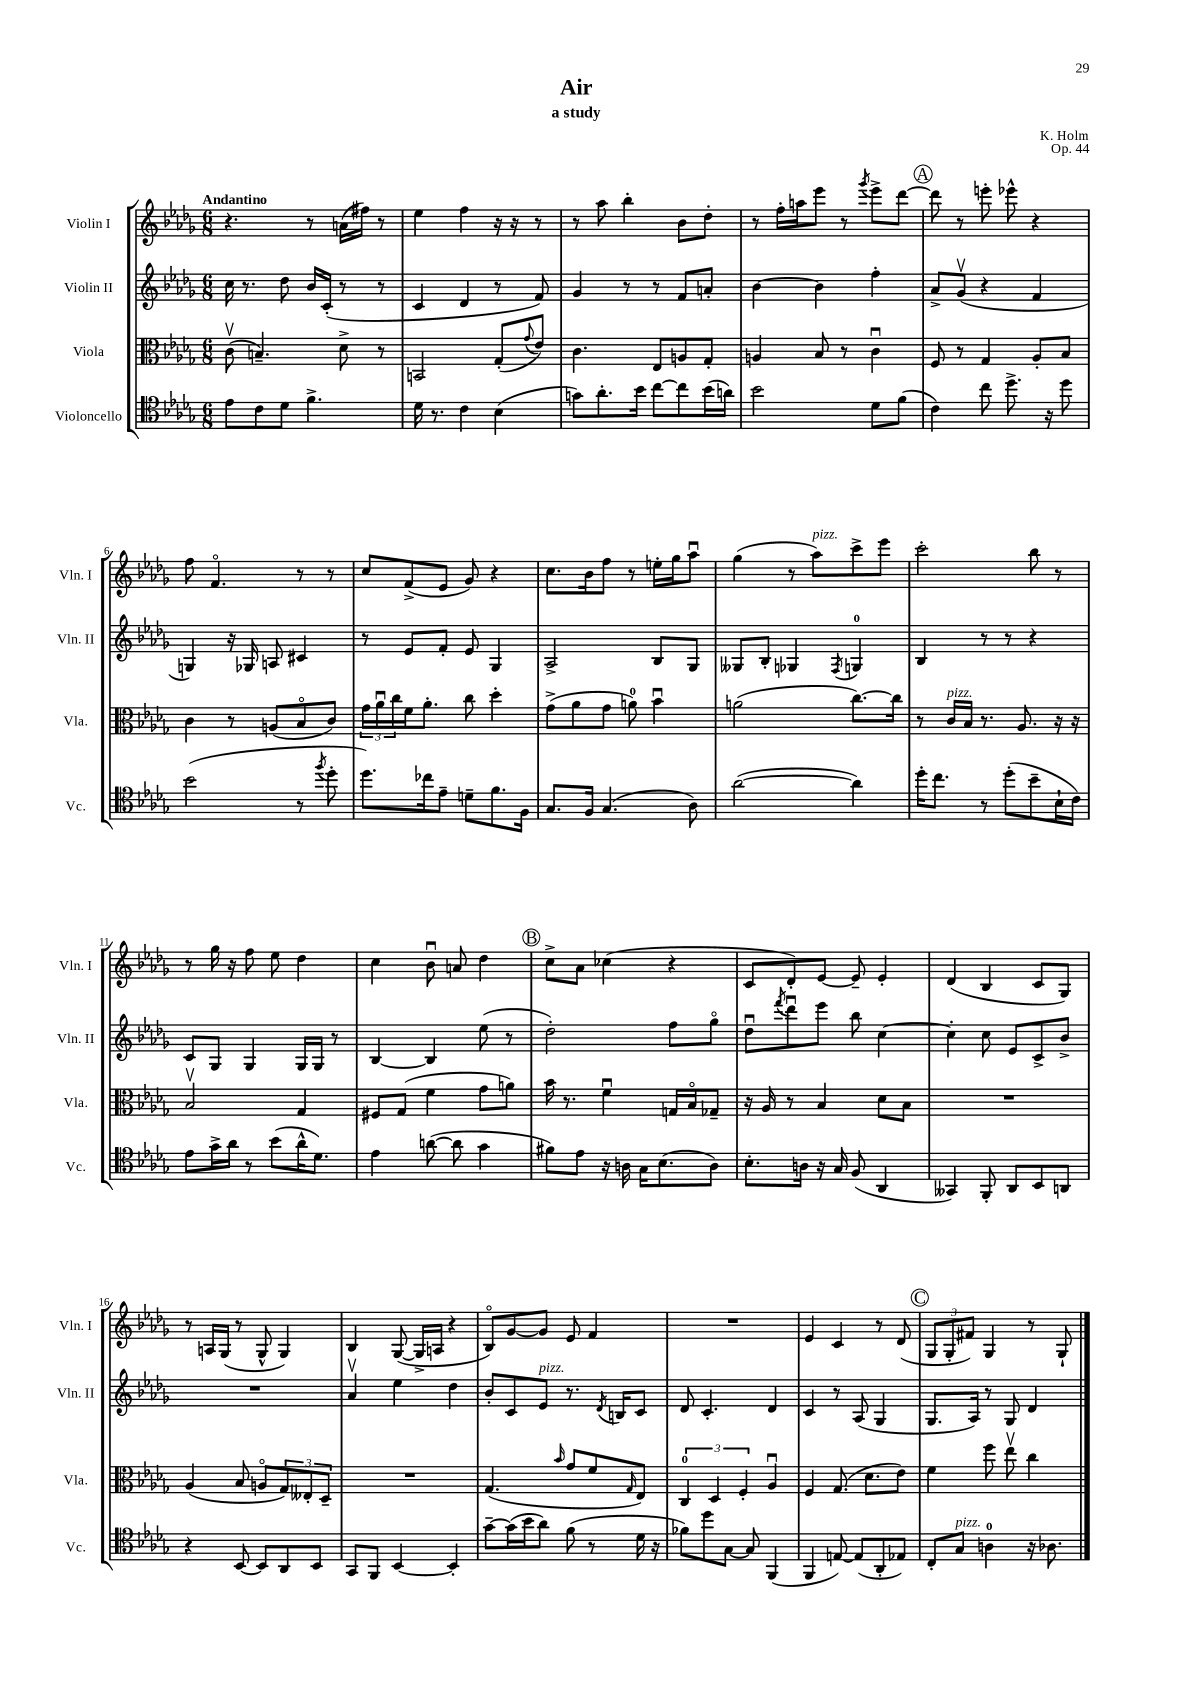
\header { title = "Air" composer = "K. Holm" subtitle = "a study" opus = "Op. 44" }
<<
\new StaffGroup <<
\new Staff = "s0" \with { instrumentName = "Violin I" shortInstrumentName = "Vln. I" } {
    \clef treble \key des \major \numericTimeSignature \time 6/8 \tempo "Andantino"
    r4. r8 a'16( fis''16) r8 |
    ees''4 f''4 r16 r16 r8 |
    r8 aes''8 bes''4-. bes'8 des''8-. |
    r8 f''16-. a''16 ees'''8 r8 \acciaccatura { ges'''8 } ees'''8-> des'''8~ |
    \mark \markup { \circle "A" } des'''8 r8 e'''8-. ees'''8-^ r4 |
    f''8 f'4.\flageolet r8 r8 |
    c''8 f'8->( ees'8 ges'8) r4 |
    c''8. bes'16 f''8 r8 e''16-. ges''16 aes''8\downbow |
    ges''4( r8 aes''8^\markup { \italic "pizz." }) c'''8-> ees'''8 |
    c'''2-. bes''8 r8 |
    r8 ges''16 r16 f''8 ees''8 des''4 |
    c''4 bes'8\downbow a'8 des''4 |
    \mark \markup { \circle "B" } c''8-> aes'8 ces''4( r4 |
    c'8 des'8-.) ees'8~ ees'8-- ees'4-. |
    des'4( bes4 c'8 ges8) |
    r8 a16 ges16( r8 ges8-^ ges4) |
    bes4 ges8~( ges16-> a16 r4 |
    bes8\flageolet) ges'8~ ges'8 ees'8 f'4 |
    R2. |
    ees'4 c'4 r8 des'8( |
    \mark \markup { \circle "C" } \tuplet 3/2 { ges8 ges8-. fis'8) } ges4 r8 ges8-! \bar "|." |
}
\new Staff = "s1" \with { instrumentName = "Violin II" shortInstrumentName = "Vln. II" } {
    \clef treble \key des \major \numericTimeSignature \time 6/8
    c''16 r8. des''8 bes'16 c'16-.( r8 r8 |
    c'4 des'4 r8 f'8) |
    ges'4 r8 r8 f'8 a'8-. |
    bes'4~ bes'4 f''4-. |
    \mark \markup { \circle "A" } aes'8-> ges'8\upbow( r4 f'4 |
    g4) r16 ges16 a8 cis'4 |
    r8 ees'8 f'8-. ees'8 ges4 |
    aes2-> bes8 ges8 |
    geses8 bes8-. ges4 \acciaccatura { f8 } g4-0 |
    bes4 r8 r8 r4 |
    c'8 ges8 ges4 ges16 ges16 r8 |
    bes4~ bes4 ees''8( r8 |
    \mark \markup { \circle "B" } des''2-.) f''8 ges''8\flageolet |
    des''8\downbow \acciaccatura { f'''8 } des'''8\downbow ees'''8 bes''8 c''4~ |
    c''4-. c''8 ees'8 c'8-> bes'8-> |
    R2. |
    aes'4\upbow ees''4 des''4 |
    bes'8-. c'8 ees'8^\markup { \italic "pizz." } r8. \acciaccatura { des'8 } b16 c'8 |
    des'8 c'4.-. des'4 |
    c'4 r8 aes8( ges4 |
    \mark \markup { \circle "C" } ges8. aes16) r8 ges8 des'4 \bar "|." |
}
\new Staff = "s2" \with { instrumentName = "Viola" shortInstrumentName = "Vla." } {
    \clef alto \key des \major \numericTimeSignature \time 6/8
    c'8\upbow( b4.--) des'8-> r8 |
    b,2 ges8-.( \appoggiatura { ges'8 } ees'8) |
    c'4. ees8 a8 ges8-. |
    a4 bes8 r8 c'4\downbow |
    \mark \markup { \circle "A" } f8 r8 ges4 aes8-. bes8 |
    c'4 r8 a8( bes8\flageolet c'8) |
    \tuplet 3/2 { ges'16 aes'16\downbow c''16 } f'16 aes'8.-. c''8 des''4-. |
    ges'8->( aes'8 ges'8 a'8-0) bes'4\downbow |
    a'2( c''8.~) c''16 |
    r8 c'16^\markup { \italic "pizz." } bes16 r8. aes8. r16 r16 |
    bes2\upbow ges4 |
    fis8 ges8( f'4 ges'8 a'8) |
    \mark \markup { \circle "B" } bes'16 r8. f'4\downbow g16 bes16\flageolet ges8-- |
    r16 aes16 r8 bes4 des'8 bes8 |
    R2. |
    aes4( bes8 a8\flageolet \tuplet 3/2 { ges8) eeses8-. des8-- } |
    R2. |
    ges4.( \grace { bes'16 } ges'8 f'8 \grace { ges16 } ees8) |
    \tuplet 3/2 { c4-0 des4 f4-. } aes4\downbow |
    f4 ges8.( des'8. ees'8) |
    \mark \markup { \circle "C" } f'4 f''8 ees''8\upbow c''4 \bar "|." |
}
\new Staff = "s3" \with { instrumentName = "Violoncello" shortInstrumentName = "Vc." } {
    \clef tenor \key des \major \numericTimeSignature \time 6/8
    ees'8 c'8 des'8 f'4.-> |
    des'16 r8. c'4 bes4( |
    g'8) aes'8.-. bes'16 c''8~ c''8 bes'16( a'16) |
    bes'2 des'8 f'8( |
    \mark \markup { \circle "A" } c'4) c''8 des''8.-> r16 des''8 |
    bes'2( r8 \acciaccatura { f''8 } des''8-. |
    des''8.) ces''16 ees'8-- d'8-- f'8. f16 |
    ges8. f16 ges4.( aes8) |
    aes'2~( aes'4) |
    des''16-. c''8. r8 des''8-.( bes'8-- bes16-! c'16) |
    ees'8 ges'16-> aes'16 r8 bes'8( aes'16-^ des'8.) |
    ees'4 a'8~( a'8 ges'4 |
    \mark \markup { \circle "B" } fis'8) ees'8 r16 a16 ges16 bes8.( a8) |
    bes8.-. a16 r16 ges16 f8( aes,4 |
    geses,4) f,8-. aes,8 bes,8 a,8 |
    r4 bes,8~ bes,8 aes,8 bes,8 |
    ges,8 f,8 bes,4~ bes,4-. |
    ges'8~-- ges'16( bes'16 aes'8) f'8( r8 des'16 r16 |
    fes'8) des''8 ges8~ ges8 f,4( |
    f,4 e8~) e8( aes,8-. ees8) |
    \mark \markup { \circle "C" } c8-. ges8^\markup { \italic "pizz." } a4-0 r16 aes8. \bar "|." |
}
>>
>>
